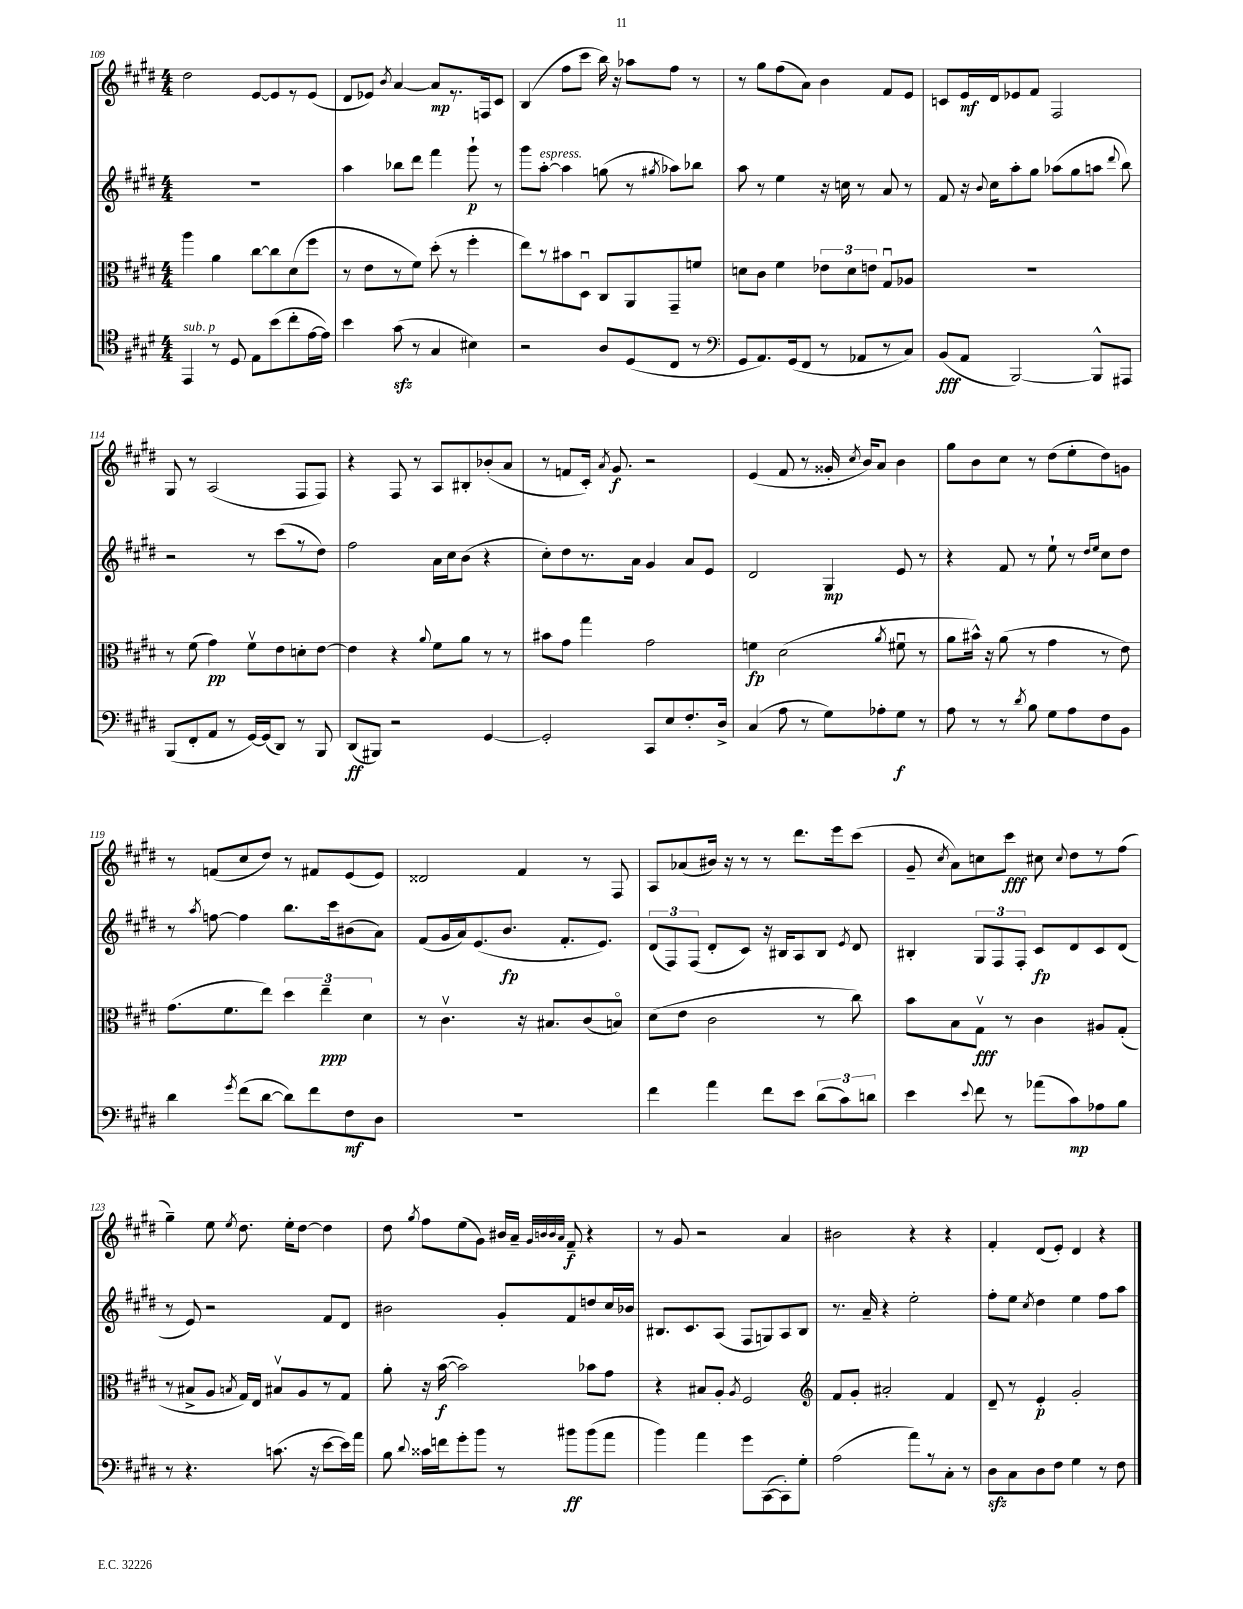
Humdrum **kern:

**kern	**dynam	**kern	**dynam	**kern	**dynam	**kern	**dynam
*part4	*part4	*part3	*part3	*part2	*part2	*part1	*part1
*staff4	*staff4	*staff3	*staff3	*staff2	*staff2	*staff1	*staff1
*clefC4	*	*clefC3	*	*clefG2	*	*clefG2	*
*k[f#c#g#d#]	*	*k[f#c#g#d#]	*	*k[f#c#g#d#]	*	*k[f#c#g#d#]	*
*M4/4	*	*M4/4	*	*M4/4	*	*M4/4	*
=109	=109	=109	=109	=109	=109	=109	=109
!LO:TX:a:i:t=sub. p	!	!	!	!	!	!	!
4EE/	.	4aa\	.	1r	.	2dd#\	.
8r	.	4a\	.	.	.	.	.
8D#/	.	.	.	.	.	.	.
8E\L	.	[8cc#\L	.	.	.	[8e/L	.
(8b\	.	8cc#\]	.	.	.	8e/]	.
8cc#'\	.	(8d#\	.	.	.	8r	.
[16e\L	.	8ff#\J	.	.	.	(8e/J	.
16e\JJ])	.	.	.	.	.	.	.
=110	=110	=110	=110	=110	=110	=110	=110
4b\	.	8r	.	4aa\	.	8d#/L	.
.	.	8e\L	.	.	.	8e-X/J)	.
.	.	.	.	.	.	8qb/	.
(8g#zz\	.	8r	.	8bb-X\L	.	[4a/	.
8r	.	8f#\J)	.	8ddd#\J	.	.	.
4G#/	.	(8dd#'\	.	4fff#\	.	8a/L]	mp
.	.	8r	.	.	.	8.r	.
4B#X\)	.	4ff#'\	.	8ggg#`\	p	.	.
.	.	.	.	.	.	16Fn/k	.
.	.	.	.	8r	.	8c#/J	.
=111	=111	=111	=111	=111	=111	=111	=111
2r	.	8ee\L)	.	8ggg#\L	.	(4B/	.
!	!	!	!	!LO:TX:a:i:t=espress.	!	!	!
.	.	8r	.	[8aa'\J	.	.	.
.	.	8b#X\	.	4aa\]	.	8ff#\L	.
.	.	8D#u\J	.	.	.	8ccc#\J	.
8A/L	.	8C#/L	.	(8ggn\	.	16bb\)	.
.	.	.	.	.	.	16r	.
(8D#/	.	8AA/	.	8r	.	8aa-X\L	.
.	.	.	.	8qgg#X/	.	.	.
8C#/J	.	8GG#~/	.	8aa-X\L)	.	8ff#\J	.
8r	.	8fn/J	.	8bb-X\J	.	8r	.
=112	=112	=112	=112	=112	=112	=112	=112
*clefF4	*	*	*	*	*	*	*
8GG#/L	.	8dn\L	.	8aa\	.	8r	.
8.AA/)	.	8c#\J	.	8r	.	8gg#\L	.
.	.	4f#\	.	4ee\	.	(8ff#\	.
(16GG#/k	.	.	.	.	.	.	.
8FF#/J	.	.	.	.	.	8a\J)	.
8r	.	12e-X\L	.	16r	.	4b\	.
.	.	.	.	16ccn\	.	.	.
.	.	12d\	.	.	.	.	.
8AA-X/L	.	.	.	8r	.	.	.
.	.	12en\J	.	.	.	.	.
8r	.	8G#u/L	.	8a/	.	8f#/L	.
8C#/J)	.	8A-X/J	.	8r	.	8e/J	.
=113	=113	=113	=113	=113	=113	=113	=113
(8BB/L	fff	1r	.	8f#/	.	8cn/L	.
8AA/J	.	.	.	16r	.	16e/L	mf
.	.	.	.	8qqb/	.	.	.
.	.	.	.	16cc#\KL	.	16d#/J	.
[2BBB/)	.	.	.	8aa'\	.	8e-X/	.
.	.	.	.	8gg#\J	.	8f#/J	.
.	.	.	.	(8aa-X\L	.	2F#/	.
.	.	.	.	8gg#\	.	.	.
8BBB^^/L]	.	.	.	8aan\J	.	.	.
.	.	.	.	8qqddd#/	.	.	.
8AAA#X/J	.	.	.	8bb\)	.	.	.
!!LO:LB:g=z
=114	=114	=114	=114	=114	=114	=114	=114
(8BBB/L	.	8r	.	2r	.	8G#/	.
8FF#'/	.	(8f#\	.	.	.	8r	.
8AA/J	.	4g#\)	pp	.	.	(2A/	.
8r	.	.	.	.	.	.	.
[16GG#/LL)	.	8f#v\L	.	8r	.	.	.
(16GG#/J]	.	.	.	.	.	.	.
8DD#/J)	.	8e\	.	(8ccc#\L	.	.	.
8r	.	8dn'\	.	8r	.	8F#/L	.
8BBB/	.	[8e\J	.	8dd#\J)	.	8F#/J)	.
=115	=115	=115	=115	=115	=115	=115	=115
(8DD#/L	ff	4e\]	.	2ff#\	.	4r	.
8BBB#X/J)	.	.	.	.	.	.	.
2r	.	4r	.	.	.	8F#/	.
.	.	.	.	.	.	8r	.
.	.	8qqa/	.	.	.	.	.
.	.	8f#\L	.	16a\LL	.	8A/L	.
.	.	.	.	16cc#\J	.	.	.
.	.	8a\J	.	(8b\J	.	8B#X'/	.
[4GG#/	.	8r	.	4r	.	(8b-X'/	.
.	.	8r	.	.	.	8a/J	.
=116	=116	=116	=116	=116	=116	=116	=116
2GG#'/]	.	8b#X\L	.	8cc#'\L)	.	8r	.
.	.	8g#\J	.	8dd#\	.	8fn/L	.
.	.	4gg#\	.	8.r	.	16c#'/Jk)	.
.	.	.	.	.	.	8qa/	.
.	.	.	.	.	.	8.g#/	f
.	.	.	.	16a\Jk	.	.	.
8CC#/L	.	2g#\	.	4g#/	.	2r	.
8E/	.	.	.	.	.	.	.
8.F#'/	.	.	.	8a/L	.	.	.
.	.	.	.	8e/J	.	.	.
16D#^/Jk	.	.	.	.	.	.	.
=117	=117	=117	=117	=117	=117	=117	=117
(4C#/	.	4fn\	fp	2d#/	.	(4e/	.
8A\	.	(2d#\	.	.	.	8f#/	.
8r	.	.	.	.	.	8r	.
8G#\L)	.	.	.	4G#/	mp	16g##X'/	.
.	.	.	.	.	.	8qcc#/	.
.	.	.	.	.	.	16b/KL)	.
8A-X'\	.	.	.	.	.	8a/J	.
.	.	8qa/	.	.	.	.	.
8G#\J	f	8f#Xu\	.	8e/	.	4b\	.
8r	.	8r	.	8r	.	.	.
=118	=118	=118	=118	=118	=118	=118	=118
8A\	.	8a\L	.	4r	.	8gg#\L	.
8r	.	16b#X^^\Jk)	.	.	.	8b\	.
.	.	16r	.	.	.	.	.
8r	.	(8a\	.	8f#/	.	8cc#\J	.
8qd#/	.	.	.	.	.	.	.
8B\	.	8r	.	8r	.	8r	.
8G#\L	.	4g#\	.	8ee`\	.	(8dd#\L	.
8A\	.	.	.	8r	.	8ee'\	.
.	.	.	.	16qqdd#/LL	.	.	.
.	.	.	.	16qqee/JJ	.	.	.
8F#\	.	8r	.	8cc#\L	.	8dd#\)	.
8BB\J	.	8e\)	.	8dd#\J	.	8gn\J	.
!!LO:LB:g=z
=119	=119	=119	=119	=119	=119	=119	=119
4d#\	.	(8.g#\L	.	8r	.	8r	.
.	.	.	.	8qaa/	.	.	.
.	.	.	.	[8ffn\	.	(8fn/L	.
.	.	8.f#\	.	.	.	.	.
8qg#/	.	.	.	.	.	.	.
(8f#\L	.	.	.	4ff\]	.	8cc#/	.
[8d#\J	.	8ee\J)	.	.	.	8dd#/J)	.
8d#\L])	.	6dd#\	.	8.bb\L	.	8r	.
8f#\	.	.	.	.	.	8f#X/L	.
.	.	6ee~\	ppp	.	.	.	.
.	.	.	.	16ccc#\k	.	.	.
8F#\	mf	.	.	(8b#X\	.	(8e/	.
.	.	6d#\	.	.	.	.	.
8D#\J	.	.	.	8a\J)	.	8e/J)	.
=120	=120	=120	=120	=120	=120	=120	=120
1r	.	8r	.	(8f#/L	.	2d##X/	.
.	.	4.c#v\	.	16g#/L	.	.	.
.	.	.	.	16a/J)	.	.	.
.	.	.	.	(8.e/	.	.	.
.	.	.	.	8.b/J	fp	.	.
.	.	16r	.	.	.	4f#/	.
.	.	8.B#X/L	.	.	.	.	.
.	.	.	.	8.f#'/L	.	.	.
.	.	(8c#/	.	.	.	8r	.
.	.	.	.	8.e/J)	.	.	.
.	.	8Bn/J)	.	.	.	8F#/	.
=121	=121	=121	=121	=121	=121	=121	=121
4f#\	.	(8d#\L	.	(12d#/L	.	8A/L	.
.	.	.	.	12F#/)	.	.	.
.	.	8e\J	.	.	.	(8a-X/	.
.	.	.	.	(12F#/J	.	.	.
4a\	.	2c#\	.	8d#'/L	.	16b#X/Jk)	.
.	.	.	.	.	.	16r	.
.	.	.	.	8c#/J)	.	8r	.
8f#\L	.	.	.	16r	.	8r	.
.	.	.	.	16B#X/KL	.	.	.
8e\J	.	.	.	8A/	.	8.ddd#\L	.
(12d#\L	.	8r	.	8B#/J	.	.	.
.	.	.	.	.	.	16eee\k	.
12c#\)	.	.	.	.	.	.	.
.	.	.	.	8qe/	.	.	.
.	.	8cc#\)	.	8d#/	.	(8ccc#\J	.
12dn\J	.	.	.	.	.	.	.
=122	=122	=122	=122	=122	=122	=122	=122
4e\	.	8b\L	.	4B#X'/	.	8g#~/	.
.	.	.	.	.	.	8qcc#/	.
.	.	8B\	.	.	.	8a\L)	.
8qqe/	.	.	.	.	.	.	.
8f#\	.	8G#v\J	fff	12G#/L	.	8ccn\	.
.	.	.	.	12F#/	.	.	.
8r	.	8r	.	.	.	8ccc#\J	fff
.	.	.	.	12F#'/J	.	.	.
(8a-X\L	.	4c#\	.	8c#/L	fp	8cc#X\	.
.	.	.	.	.	.	8qqcc#/	.
8c#\)	mp	.	.	8d#/	.	8dd#\L	.
8A-X\	.	8A#X/L	.	8c#/	.	8r	.
8B\J	.	(8G#'/J	.	(8d#/J	.	(8ff#\J	.
!!LO:LB:g=z
=123	=123	=123	=123	=123	=123	=123	=123
8r	.	8r	.	8r	.	4gg#~\)	.
4.r	.	8B#X^/L	.	8e/)	.	.	.
.	.	8A/J	.	2r	.	8ee\	.
.	.	8qBn/	.	.	.	8qee/	.
.	.	16G#/LL)	.	.	.	8.dd#\	.
.	.	16E/JJ	.	.	.	.	.
(8.cn\	.	8B#Xv/L	.	.	.	.	.
.	.	.	.	.	.	16ee'\KL	.
.	.	8A/	.	.	.	[8dd#\J	.
16r	.	.	.	.	.	.	.
[8e\L	.	8r	.	8f#/L	.	4dd#\]	.
16e\L])	.	8G#/J	.	8d#/J	.	.	.
16a\JJ	.	.	.	.	.	.	.
=124	=124	=124	=124	=124	=124	=124	=124
8B\	.	8a'\	.	2b#X\	.	8dd#\	.
8qqd#/	.	.	.	.	.	8qgg#/	.
16c##X\LL	.	16r	.	.	.	8ff#\L	.
16fn\J	.	([16b\	f	.	.	.	.
8g#'\	.	2b\])	.	.	.	(8ee\	.
8b\J	.	.	.	.	.	8g#\J)	.
8r	.	.	.	8g#'/L	.	16b#X/LL	.
.	.	.	.	.	.	16a~/JJ	.
.	.	.	.	.	.	32qqg#/LLL	.
.	.	.	.	.	.	32qqbn/	.
.	.	.	.	.	.	32qqb/	.
.	.	.	.	.	.	32qqa/JJJ	.
8b#X\L	ff	.	.	8f#/	.	8f#~/	f
(8b#\	.	8b-X\L	.	8ddn/	.	4r	.
8a\J	.	8g#\J	.	16cc#/L	.	.	.
.	.	.	.	16b-X/JJ	.	.	.
=125	=125	=125	=125	=125	=125	=125	=125
4b\)	.	4r	.	8.B#X/L	.	8r	.
.	.	.	.	.	.	8g#/	.
.	.	.	.	8.c#/	.	.	.
4a\	.	8B#X/L	.	.	.	2r	.
.	.	8A'/J	.	(8A/J	.	.	.
.	.	8qA/	.	.	.	.	.
8g#\L	.	2F#/	.	8F#/L	.	.	.
([8CC#\	.	.	.	8Gn/)	.	.	.
8CC#'\])	.	.	.	8A/	.	4a/	.
8G#'\J	.	.	.	8B#/J	.	.	.
=126	=126	=126	=126	=126	=126	=126	=126
*	*	*clefG2	*	*	*	*	*
(2A\	.	8f#/L	.	8.r	.	2b#X\	.
.	.	8g#'/J	.	.	.	.	.
.	.	.	.	16a~/	.	.	.
.	.	2a#X'/	.	4r	.	.	.
8a\L)	.	.	.	2ee'\	.	4r	.
8r	.	.	.	.	.	.	.
8C#'\J	.	4f#/	.	.	.	4r	.
8r	.	.	.	.	.	.	.
=127	=127	=127	=127	=127	=127	=127	=127
8D#zz\L	.	8d#~/	.	8ff#'\L	.	4f#'/	.
8C#\	.	8r	.	8ee\J	.	.	.
.	.	.	.	8qcc#/	.	.	.
8D#\	.	4e'/	p	4dd#\	.	(8d#/L	.
8F#\J	.	.	.	.	.	8e'/J)	.
4G#\	.	2g#'/	.	4ee\	.	4d#/	.
8r	.	.	.	8ff#\L	.	4r	.
8F#\	.	.	.	8aa\J	.	.	.
==	==	==	==	==	==	==	==
*-	*-	*-	*-	*-	*-	*-	*-
